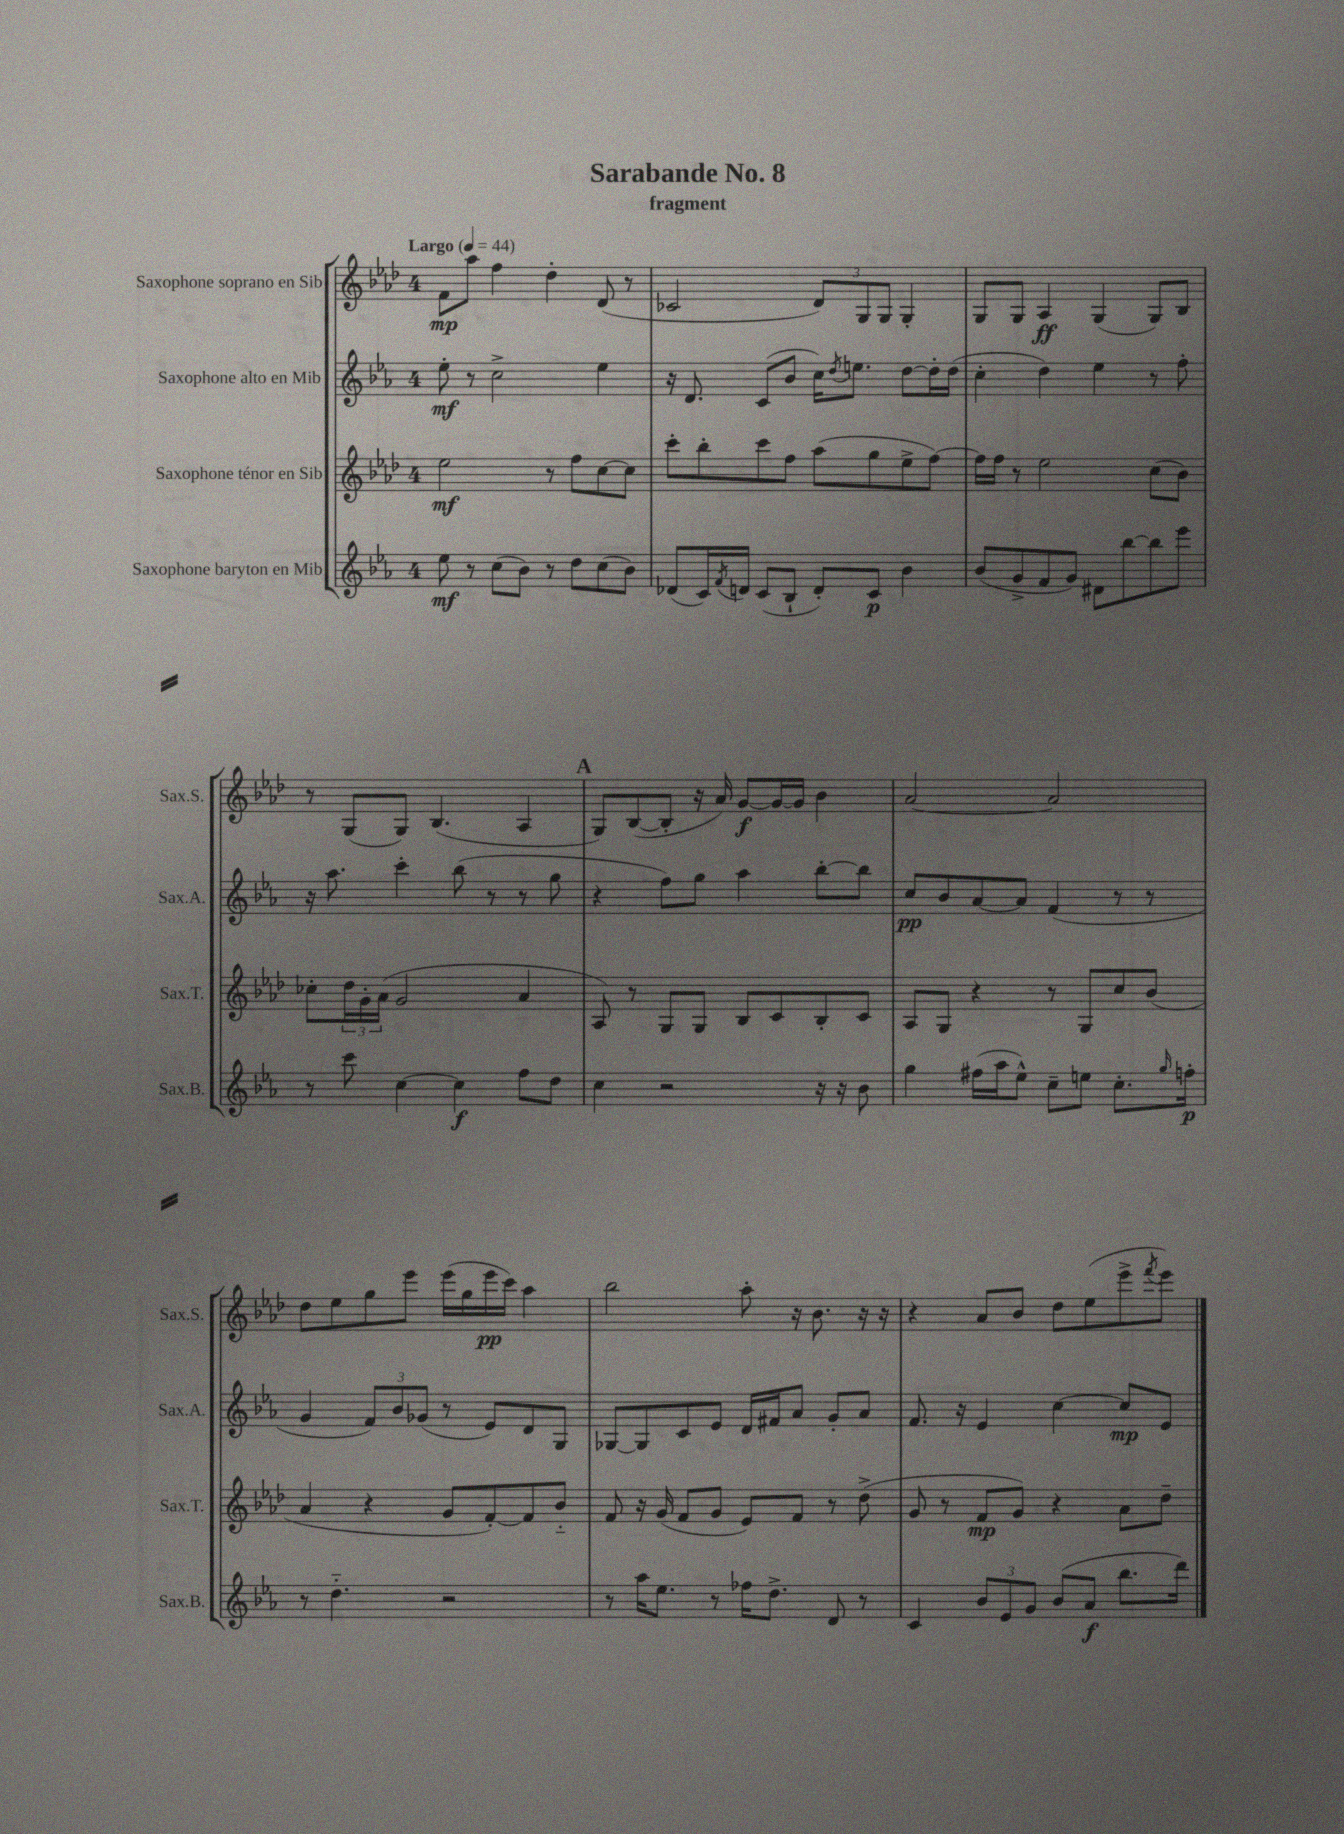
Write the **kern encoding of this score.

**kern	**kern	**kern	**kern
*staff4	*staff3	*staff2	*staff1
*clefG2	*clefG2	*clefG2	*clefG2
*k[b-e-a-]	*k[b-e-a-d-]	*k[b-e-a-]	*k[b-e-a-d-]
*M4/4	*M4/4	*M4/4	*M4/4
*MM44	*MM44	*MM44	*MM44
8ee-	2ee-	8ee-'	8f
8r	.	8r	8aa-
(8cc	.	2cc^	4ff
8b-)	.	.	.
8r	8r	.	4dd-'
8dd	8ff	.	.
(8cc	[8cc	4ee-	(8d-
8b-)	8cc]	.	8r
=	=	=	=
(8d-	8ccc'	16r	2c-
.	.	8.d	.
16c)	8bb-'	.	.
8qf	.	.	.
16d	.	.	.
(8c	8ccc	(8c	.
8B-`	8ff	8b-	.
8d')	(8aa-	16cc)	12d-)
.	.	8qdd	.
.	.	8.ee	.
.	.	.	12G
8c	8gg	.	.
.	.	.	12G
4b-	8ee-^	[8dd	4G'
.	[8ff)	16dd']	.
.	.	(16dd	.
=	=	=	=
(8b-	16ff]	4cc'	8G
.	16ff	.	.
8g^	8r	.	8G
8f	2ee-	4dd)	4A-
8g)	.	.	.
8d#	.	4ee-	(4G
[8bb-	.	.	.
8bb-]	(8cc	8r	8G)
8eee-	8b-)	8ff'	8B-
=	=	=	=
8r	8cc-'	16r	8r
.	.	8.aa-	.
8ccc	24dd-	.	(8G
.	24g'	.	.
.	(24a-	.	.
[4cc	2g	4ccc'	8G)
.	.	.	(4.B-
4cc]	.	(8bb-	.
.	.	8r	.
8ff	4a-	8r	4A-
8dd	.	8gg	.
=	=	=	=
4cc	8A-)	4r	8G)
.	8r	.	([8B-
2r	8G	8ff)	8B-']
.	8G	8gg	16r
.	.	.	16a-)
.	8B-	4aa-	[8g
.	8c	.	16g_
.	.	.	16g]
16r	8B-'	[8bb-'	4b-
16r	.	.	.
8b-	8c	8bb-]	.
=	=	=	=
4gg	8A-	8cc	[2a-
.	8G	8b-	.
(16ff#	4r	[8a-	.
16aa-	.	.	.
8ee-^^)	.	8a-]	.
8cc~	8r	(4f	2a-]
8ee	8G	.	.
8.cc'	8cc	8r	.
.	(8b-	8r	.
16qqgg	.	.	.
16ff'	.	.	.
=	=	=	=
8r	4a-	4g	8dd-
4.dd'~	.	.	8ee-
.	4r	12f)	8gg
.	.	12b-	.
.	.	.	8eee-
.	.	(12g-	.
2r	8g	8r	(16eee-
.	.	.	16gg
.	[8f')	8e-)	16eee-
.	.	.	16ccc)
.	8f]	8d	4aa-
.	8b-'~	8G	.
=	=	=	=
8r	8f	[8G-	2bb-
16aa-	16r	8G-]	.
8.ee-	(16g	.	.
.	8f	8c	.
8r	8g	8e-	.
16ff-	8e-)	16d	8aa-'
8.dd^	.	16f#	.
.	8f	8a-	16r
.	.	.	8.b-
8d	8r	8g'	.
8r	(8dd-^	8a-	16r
.	.	.	16r
=	=	=	=
4c	8g	8.f	4r
.	8r	.	.
.	.	16r	.
12b-	8f	4e-	8a-
12e-	.	.	.
.	8g)	.	8b-
12g	.	.	.
(8b-	4r	[4cc	8dd-
8a-	.	.	(8ee-
8.bb-	8a-	8cc]	8eee-^
.	.	.	8qfff
.	8dd-~	8e-	8eee-)
16ddd)	.	.	.
==	==	==	==
*-	*-	*-	*-
